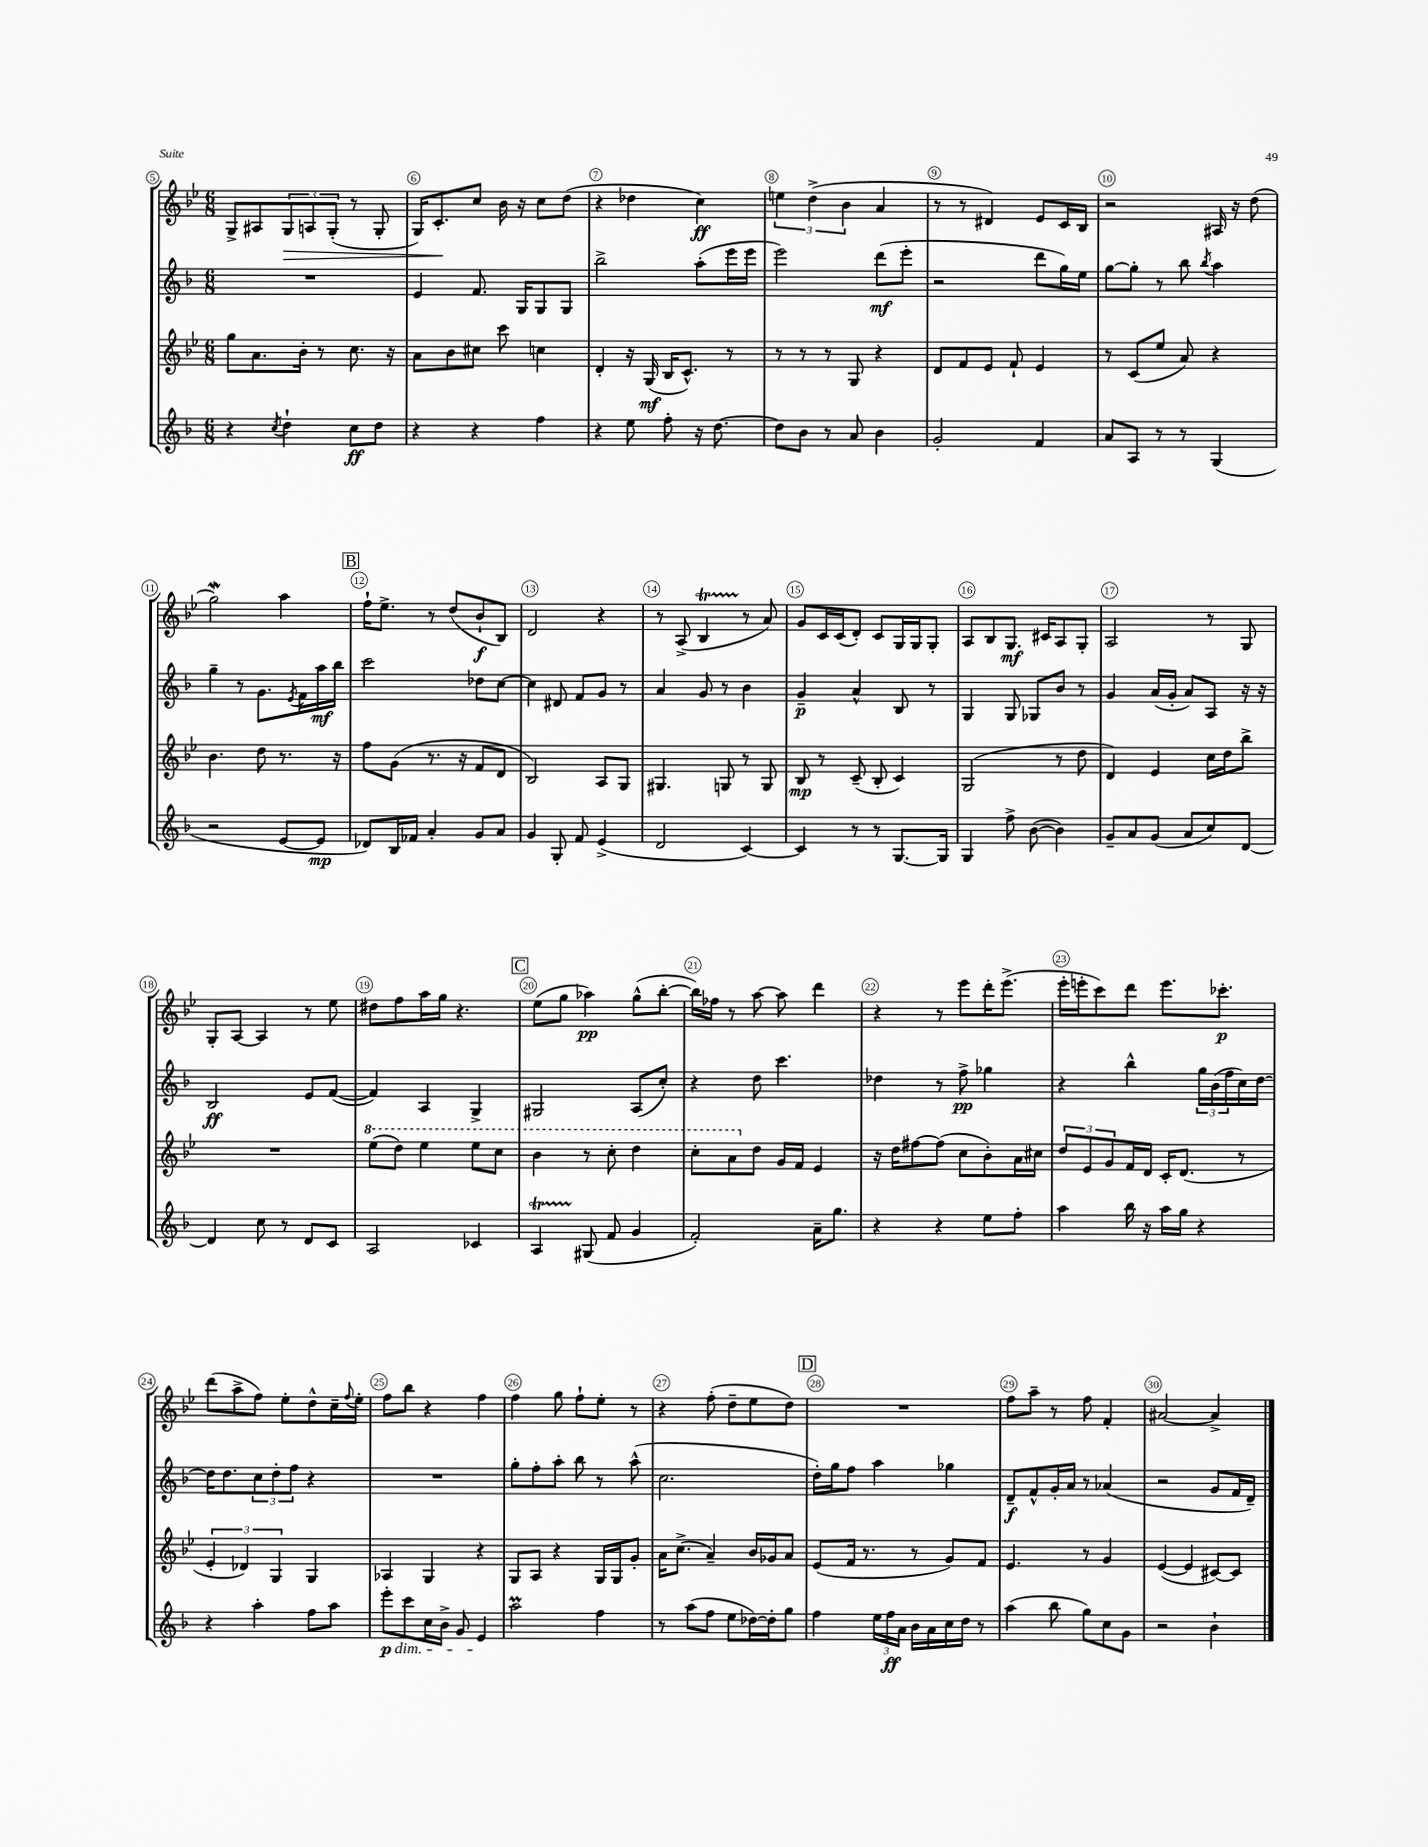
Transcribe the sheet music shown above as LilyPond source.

<<
\new StaffGroup <<
\new Staff = "s0" {
    \clef treble \key bes \major \numericTimeSignature \time 6/8
    g8-> ais8 \tuplet 3/2 { g8\> a8 g8-.( } r8 g8-. |
    g16) c'8.-.\! c''8 bes'16 r16 c''8 d''8( |
    r4 des''4 c''4\ff) |
    \tuplet 3/2 { e''4 d''4->( bes'4 } a'4 |
    r8 r8 dis'4) ees'8 c'16 bes16 |
    r2 ais16 r16 d''8( |
    g''2\mordent) a''4 |
    \mark \markup { \box "B" } f''16-! ees''8.-> r8 d''8( bes'8-!\f bes8) |
    d'2 r4 |
    r8 a8->( bes4\startTrillSpan r8\stopTrillSpan a'8) |
    g'8 c'16 c'16( d'8-.) c'8 g16 g16 g8-. |
    a8 bes8 g8.\mf cis'16 a8 g8-. |
    a2 r8 g8 |
    g8-. a8~ a4 r8 ees''8 |
    dis''8 f''8 a''16 g''16 r4. |
    \mark \markup { \box "C" } ees''8( g''8 aes''4\pp) g''8-^( bes''8~-. |
    bes''16) fes''16 r8 a''8~ a''8 d'''4 |
    r4 r8 ees'''8 d'''16-. ees'''8.->( |
    ees'''16-. e'''16-. c'''8) d'''8 e'''8. ces'''8.-.\p |
    d'''8( a''8-> f''8) ees''8-. d''8-^ c''16-- \appoggiatura { f''8 } ees''16-. |
    f''8 bes''8 r4 f''4 |
    f''4 g''8 f''8-! ees''8-. r8 |
    r4 f''8-.( d''8-- ees''8 d''8) |
    \mark \markup { \box "D" } R2. |
    f''8 a''8-- r8 f''8 f'4-. |
    ais'2~ ais'4-> \bar "|." |
}
\new Staff = "s1" {
    \clef treble \key f \major \numericTimeSignature \time 6/8
    R2. |
    e'4 f'8. g16 g8 g8 |
    bes''2-> a''8-.( e'''16 e'''16 |
    e'''2) d'''8\mf( e'''8-. |
    r2 d'''8 g''16) e''16 |
    g''8~ g''8-. r8 bes''8 \acciaccatura { bes''8 } a''4 |
    g''4-- r8 g'8. \acciaccatura { e'8 } f'16 a''16\mf bes''16 |
    \mark \markup { \box "B" } c'''2 des''8 c''8~ |
    c''4 dis'8 f'8 g'8 r8 |
    a'4 g'8 r8 bes'4 |
    g'4--\p a'4-^ bes8 r8 |
    g4 g8 ges8 bes'8 r8 |
    g'4 a'16( g'16-. a'8) a8 r16 r16 |
    bes2\ff e'8 f'8~( |
    f'4) a4 g4-> |
    \mark \markup { \box "C" } gis2 a8( c''8-.) |
    r4 d''8 c'''4. |
    des''4 r8 f''8->\pp ges''4 |
    r4 bes''4-^ \tuplet 3/2 { g''16 bes'16( f''16 } c''16) d''16~ |
    d''16 d''8. \tuplet 3/2 { c''8 d''8-. f''8 } r4 |
    R2. |
    g''8-. f''8-. a''8-. bes''8 r8 a''8-^( |
    c''2. |
    \mark \markup { \box "D" } d''16-.) g''16 f''8 a''4 ges''4 |
    d'8--\f f'8-^ g'16-. a'16 r8 aes'4( |
    r2 g'8 f'16 d'16--) \bar "|." |
}
\new Staff = "s2" {
    \clef treble \key bes \major \numericTimeSignature \time 6/8
    g''8 a'8. bes'16-. r8 c''8. r16 |
    a'8 bes'8 cis''8 c'''8 c''4 |
    d'4-. r16 g16\mf( bes16 c'8.-^) r8 |
    r8 r8 r8 g8 r4 |
    d'8 f'8 ees'8 f'8-! ees'4 |
    r8 c'8( ees''8 a'8) r4 |
    bes'4. d''8 r8. r16 |
    \mark \markup { \box "B" } f''8 g'8( r8. r16 f'8 d'8 |
    bes2) a8 g8 |
    gis4. g8 r8 g8 |
    bes8\mp r8 c'8--( bes8-. c'4) |
    g2( r8 d''8 |
    d'4) ees'4 c''16 d''16 bes''8-> |
    R2. |
    \ottava #1 ees'''8( d'''8) ees'''4 ees'''8 c'''8 |
    \mark \markup { \box "C" } bes''4 r8 c'''8-. d'''4 |
    c'''8-. a''8 \ottava #0 d''8 g'16 f'16 ees'4 |
    r16 d''16 fis''8~ fis''8( c''8 bes'8-.) a'16 cis''16 |
    \tuplet 3/2 { d''8 ees'8 g'8 } f'16 d'16 c'16-. d'8.( r8 |
    \tuplet 3/2 { ees'4-. des'4) g4 } g4 |
    aes4 g4 r4 |
    g8 a8 r4 g16 g16 g'8-. |
    a'16 c''8.->( a'4--) bes'16 ges'16 a'8 |
    \mark \markup { \box "D" } ees'8( f'16 r8. r8 g'8) f'8 |
    ees'4. r8 g'4 |
    ees'4~( ees'4 cis'8~) cis'8 \bar "|." |
}
\new Staff = "s3" {
    \clef treble \key f \major \numericTimeSignature \time 6/8
    r4 \acciaccatura { c''8 } d''4-! c''8\ff d''8 |
    r4 r4 f''4 |
    r4 e''8 f''8-. r16 d''8.~ |
    d''8 bes'8 r8 a'8 bes'4 |
    g'2-. f'4 |
    a'8 a8 r8 r8 g4( |
    r2 e'8~ e'8\mp |
    \mark \markup { \box "B" } des'8) bes16 fes'16 a'4-. g'8 a'8 |
    g'4 g8-. f'8 e'4->( |
    d'2 c'4~) |
    c'4 r8 r8 g8.~ g16 |
    g4 f''8-> bes'8~( bes'4) |
    g'8-- a'8 g'8( a'8 c''8) d'8~ |
    d'4 c''8 r8 d'8 c'8 |
    a2 ces'4 |
    \mark \markup { \box "C" } a4\startTrillSpan gis8\stopTrillSpan( f'8 g'4 |
    f'2-.) a'16-- g''8. |
    r4 r4 e''8 f''8-. |
    a''4 bes''16 r16 a''16 g''16 r4 |
    r4 a''4-. f''8 a''8 |
    e'''8-.\p\dim c'''8 c''16 bes'16-> g'8 e'4\! |
    a''2\prall f''4 |
    r8 a''8( f''8 e''8 des''16~) des''16-. g''8 |
    \mark \markup { \box "D" } f''4 \tuplet 3/2 { e''16 f''16\ff a'16 } bes'16 a'16 c''16 d''16 r8 |
    a''4( bes''8 g''8) c''8 g'8 |
    r2 bes'4-! \bar "|." |
}
>>
>>
\layout { \context { \Score currentBarNumber = #5 \override BarNumber.break-visibility = ##(#f #t #t) barNumberVisibility = #all-bar-numbers-visible \override BarNumber.stencil = #(make-stencil-circler 0.1 0.3 ly:text-interface::print) } }
